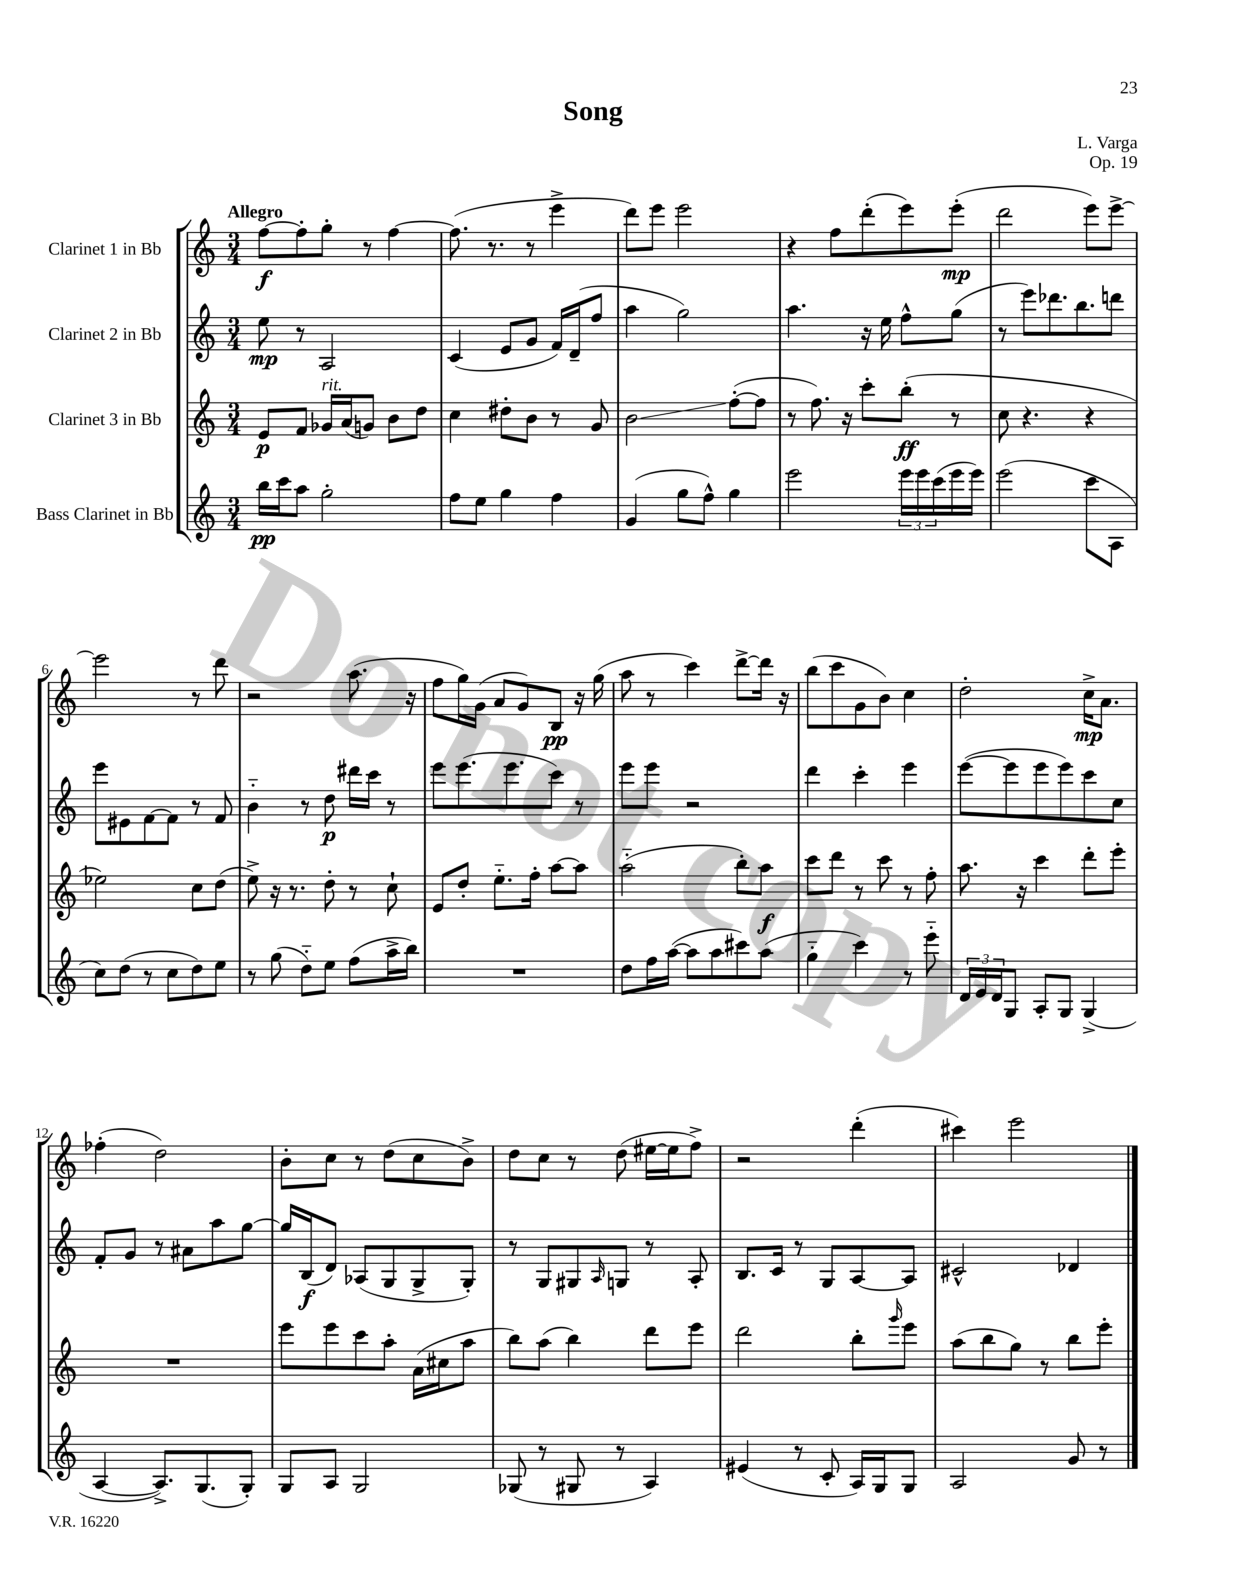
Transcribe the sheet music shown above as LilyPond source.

\header { title = "Song" composer = "L. Varga" opus = "Op. 19" }
<<
\new StaffGroup <<
\new Staff = "s0" \with { instrumentName = "Clarinet 1 in Bb" } {
    \clef treble \key c \major \numericTimeSignature \time 3/4 \tempo "Allegro"
    f''8~\f f''8-. g''8-. r8 f''4~ |
    f''8.( r8. r8 e'''4-> |
    d'''8) e'''8 e'''2 |
    r4 f''8 d'''8-.( e'''8) e'''8-.\mp( |
    d'''2 e'''8) e'''8~-> |
    e'''2 r8 d'''8 |
    r2 a''8.( r16 |
    f''8 g''16) g'16( a'8 g'8) b8\pp r16 g''16( |
    a''8 r8 c'''4) d'''8~-> d'''16 r16 |
    b''8( c'''8 g'8 b'8) c''4 |
    d''2-. c''16->\mp a'8. |
    fes''4-.( d''2) |
    b'8-. c''8 r8 d''8( c''8 b'8->) |
    d''8 c''8 r8 d''8( eis''16~ eis''16 f''8->) |
    r2 d'''4-.( |
    cis'''4) e'''2 \bar "|." |
}
\new Staff = "s1" \with { instrumentName = "Clarinet 2 in Bb" } {
    \clef treble \key c \major \numericTimeSignature \time 3/4
    e''8\mp r8 a2 |
    c'4( e'8 g'8 f'16) d'16--( f''8 |
    a''4 g''2) |
    a''4. r16 e''16 f''8-^ g''8( |
    r8 e'''8) des'''8. b''8. d'''8 |
    e'''8 eis'8 f'8~ f'8 r8 f'8 |
    b'4-_ r8 d''8\p dis'''16 c'''16 r8 |
    e'''8 e'''8.( e'''8. c'''8) r8 |
    e'''8 e'''8 r2 |
    d'''4 c'''4-. e'''4 |
    e'''8~( e'''8 e'''8 e'''8) c'''8 c''8 |
    f'8-. g'8 r8 ais'8 a''8 g''8~ |
    g''16 b16\f( d'8) aes8( g8 g8-> g8-.) |
    r8 g8 gis8 \grace { a16 } g8 r8 a8-. |
    b8. c'16 r8 g8 a8~ a8 |
    cis'2-^ des'4 \bar "|." |
}
\new Staff = "s2" \with { instrumentName = "Clarinet 3 in Bb" } {
    \clef treble \key c \major \numericTimeSignature \time 3/4
    e'8\p f'8 ges'16^\markup { \italic "rit." } a'16( g'8) b'8 d''8 |
    c''4 dis''8-. b'8 r8 g'8 |
    b'2\glissando f''8~-.( f''8 |
    r8 f''8.) r16 c'''8-. b''8-.\ff( r8 |
    c''8 r4. r4 |
    ees''2) c''8 d''8( |
    e''8->) r16 r8. d''8-. r8 c''8-! |
    e'8 d''8-. e''8.-_ f''16-. a''8~ a''8 |
    a''2-_( b''8-.) a''8\f |
    c'''8 d'''8 r8 c'''8 r8 f''8-. |
    a''8. r16 c'''4 d'''8-. e'''8-. |
    R2. |
    e'''8 e'''8 c'''8 a''8-. a'16( cis''16 a''8 |
    b''8) a''8( b''4) d'''8 e'''8 |
    d'''2 b''8-. \grace { g'''16 } e'''8 |
    a''8( b''8 g''8) r8 b''8 e'''8-. \bar "|." |
}
\new Staff = "s3" \with { instrumentName = "Bass Clarinet in Bb" } {
    \clef treble \key c \major \numericTimeSignature \time 3/4
    b''16\pp c'''16 a''8 g''2-. |
    f''8 e''8 g''4 f''4 |
    g'4( g''8 f''8-^) g''4 |
    e'''2 \tuplet 3/2 { e'''16 e'''16 c'''16( } e'''16 e'''16) |
    e'''2( c'''8 a8 |
    c''8) d''8( r8 c''8 d''8) e''8 |
    r8 g''8( d''8-_) e''8 f''8( a''16-> b''16) |
    R2. |
    d''8 f''16 a''16~( a''8 a''8 cis'''8) a''8( |
    g''4-_ c'''4) r8 e'''8-_ |
    \tuplet 3/2 { d'16 e'16 d'16 } g8 a8-. g8 g4->( |
    a4~ a8.->) g8.( g8-.) |
    g8 a8 g2 |
    ges8( r8 gis8 r8 a4) |
    eis'4( r8 c'8-. a16) g16 g8 |
    a2 g'8 r8 \bar "|." |
}
>>
>>
